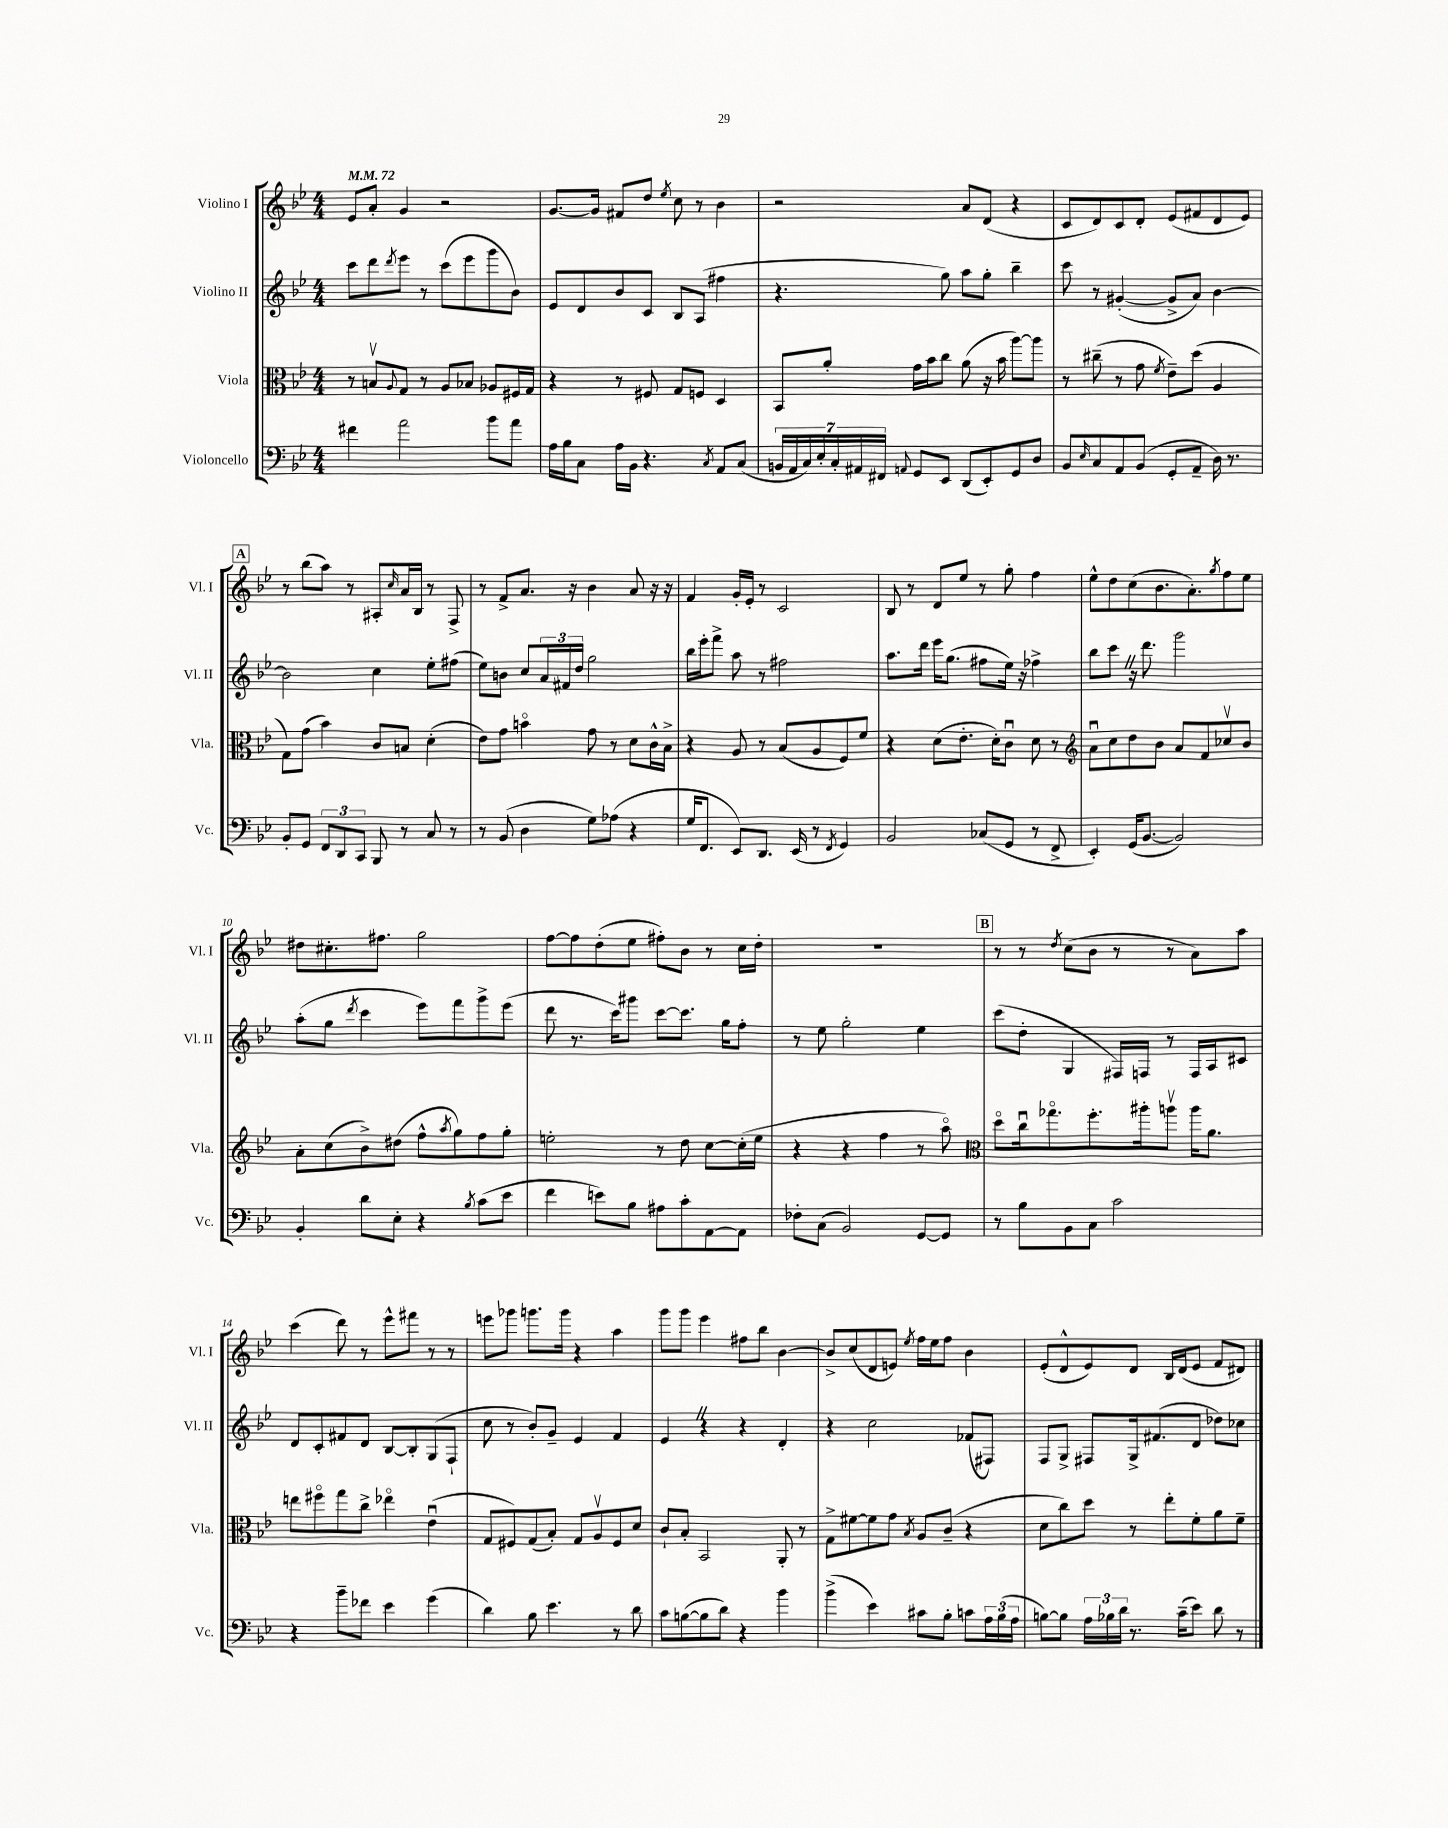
<<
\new StaffGroup <<
\new Staff = "s0" \with { instrumentName = "Violino I" shortInstrumentName = "Vl. I" } {
    \clef treble \key bes \major \numericTimeSignature \time 4/4 \tempo 4 = 72
    ees'8 a'8-. g'4 r2 |
    g'8.~ g'16 fis'8 d''8 \acciaccatura { ees''8 } c''8 r8 bes'4 |
    r2 a'8 d'8( r4 |
    c'8 d'8) c'8 d'8-. ees'8( fis'8 d'8 ees'8) |
    \mark \markup { \box "A" } r8 bes''8( a''8) r8 ais8-. \grace { c''16 } a'16 bes16 r8 f8-> |
    r8 f'8-> a'8. r16 bes'4 a'8 r16 r16 |
    f'4 g'16-. ees'16-. r8 c'2 |
    bes8 r8 d'8 ees''8 r8 g''8-. f''4 |
    ees''8-^ d''8 c''8( bes'8. a'8.-.) \acciaccatura { g''8 } f''8 ees''8 |
    dis''8 cis''8.-. fis''8. g''2 |
    f''8~ f''8 d''8-.( ees''8 fis''8-.) bes'8 r8 c''16 d''16-. |
    R1 |
    \mark \markup { \box "B" } r8 r8 \acciaccatura { d''8 } c''8( bes'8 r8 r8 a'8) a''8 |
    c'''4( d'''8) r8 ees'''8-^ fis'''8 r8 r8 |
    e'''8 ges'''8 g'''8. g'''16 r4 a''4 |
    g'''8 g'''8 ees'''4 fis''8 bes''8 bes'4~ |
    bes'8-> c''8( d'8 e'8) \acciaccatura { ees''8 } f''16 ees''16 f''8 bes'4 |
    ees'8-.( d'8-^ ees'8) d'8 bes16 d'16( ees'8 f'8 dis'8) \bar "|." |
}
\new Staff = "s1" \with { instrumentName = "Violino II" shortInstrumentName = "Vl. II" } {
    \clef treble \key bes \major \numericTimeSignature \time 4/4
    c'''8 d'''8 \acciaccatura { d'''8 } ees'''8 r8 c'''8( ees'''8 g'''8 bes'8) |
    ees'8 d'8 bes'8 c'8 bes8 a8( fis''4 |
    r4. g''8) a''8 g''8-. bes''4-- |
    c'''8 r8 gis'4~-.( gis'8-> a'8) bes'4~ |
    \mark \markup { \box "A" } bes'2 c''4 ees''8-. fis''8( |
    ees''8) b'8 c''8 \tuplet 3/2 { a'16 fis'16 d''16 } g''2 |
    bes''16 ees'''16-. f'''8-> a''8 r8 fis''2 |
    a''8. d'''16 ees'''16 g''8.( fis''8 ees''16) r16 fes''4-> |
    bes''8 c'''8 \once \override BreathingSign.text = \markup { \musicglyph "scripts.caesura.straight" } \breathe r16 d'''8. g'''2 |
    a''8-.( g''8 \acciaccatura { d'''8 } c'''4 ees'''8) f'''8 g'''8-> ees'''8( |
    d'''8 r8. c'''16) gis'''8 c'''8~ c'''8. g''16 f''8-. |
    r8 ees''8 g''2-. ees''4 |
    \mark \markup { \box "B" } c'''8( d''8-. g4 fis16) f16 r8 f16 a16 cis'8 |
    d'8 c'8-. fis'8 d'8 bes8~ bes8-. g8( f8-! |
    c''8 r8 bes'8-.) g'8-- ees'4 f'4 |
    ees'4 \once \override BreathingSign.text = \markup { \musicglyph "scripts.caesura.straight" } \breathe r4 r4 d'4-. |
    r4 c''2 fes'8( fis8) |
    f8 g8-> fis8 g16-> fis'8.( d'8 des''8) ces''8 \bar "|." |
}
\new Staff = "s2" \with { instrumentName = "Viola" shortInstrumentName = "Vla." } {
    \clef alto \key bes \major \numericTimeSignature \time 4/4
    r8 b8\upbow \appoggiatura { a8 } g8 r8 a8 bes8 aes8 fis16 g16 |
    r4 r8 fis8 g8 f8 d4 |
    bes,8 a'8-. g'16 bes'16 c''8 a'8( r16 bes'16 a''8~) a''8 |
    r8 cis''8--( r8 g'8 \acciaccatura { f'8 } ees'8--) d''8( a4 |
    \mark \markup { \box "A" } g8) g'8( bes'4) c'8 b8 d'4-.( |
    ees'8) g'8 b'4\flageolet g'8 r8 d'8 c'16-^ bes16-> |
    r4 a8 r8 bes8( a8 f8) f'8 |
    r4 d'8( ees'8.-. d'16-.) c'8\downbow d'8 r8 |
    \clef treble a'8\downbow c''8 d''8 bes'8 a'8 f'8 ces''8\upbow bes'8 |
    a'8-. c''8( bes'8->) dis''8( f''8-^ \acciaccatura { a''8 } g''8) f''8 g''8-. |
    e''2-. r8 d''8 c''8~ c''16-.( e''16 |
    r4 r4 f''4 r8 a''8\flageolet) |
    \mark \markup { \box "B" } \clef alto d''8\flageolet c''16\downbow ges''8.\flageolet f''8.-. ais''16-. a''8\upbow a''16 a'8. |
    e''8 fis''8\flageolet g''8 c''8-> ees''4\flageolet ees'4\downbow( |
    g8 fis8) g8( bes8-.) g8 a8\upbow fis8 d'8 |
    c'8-! bes8-. bes,2 a,8-. r8 |
    g8-> fis'8~ fis'8 g'8 \acciaccatura { bes8 } a8 c'8--( r4 |
    d'8 c''8) d''8 r8 ees''8-. f'8-. a'8 f'8-- \bar "|." |
}
\new Staff = "s3" \with { instrumentName = "Violoncello" shortInstrumentName = "Vc." } {
    \clef bass \key bes \major \numericTimeSignature \time 4/4
    fis'4 a'2 bes'8 a'8 |
    a16 bes16 c8 a16 bes,16 r4. \acciaccatura { c8 } a,8 c8( |
    \tuplet 7/4 { b,16 a,16 c16) ees16-. c16-. ais,16 fis,16 } \appoggiatura { a,8 } g,8 ees,8 d,8( ees,8-.) g,8 d8 |
    bes,8 \grace { ees16 } c8 a,8 bes,8( g,8-. a,8-- d16) r8. |
    \mark \markup { \box "A" } bes,8-. g,8 \tuplet 3/2 { f,8 d,8 c,8 } bes,,8 r8 c8 r8 |
    r8 bes,8( d4 g8) aes8( r4 |
    g16 f,8. ees,8) d,8. ees,16( r8 \acciaccatura { f,8 } g,4) |
    bes,2 ces8( g,8 r8 f,8-> |
    ees,4-.) g,16( bes,8.~ bes,2) |
    bes,4-. d'8 ees8-. r4 \acciaccatura { bes8 } c'8( ees'8 |
    f'4 e'8) bes8 ais8 c'8-. a,8~ a,8 |
    fes8-. c8( bes,2) g,8~ g,8 |
    \mark \markup { \box "B" } r8 bes8 bes,8 c8 c'2 |
    r4 bes'8-- fes'8 ees'4 g'4( |
    d'4) bes8 ees'4. r8 d'8 |
    c'8 b8~( b8 d'8) r4 bes'4 |
    bes'4->( ees'4) cis'8 bes8-. c'8 \tuplet 3/2 { a16 bes16( a16 } |
    b8~) b8 \tuplet 3/2 { a16 bes16 d'16 } r8. c'16--( ees'8) d'8 r8 \bar "|." |
}
>>
>>
